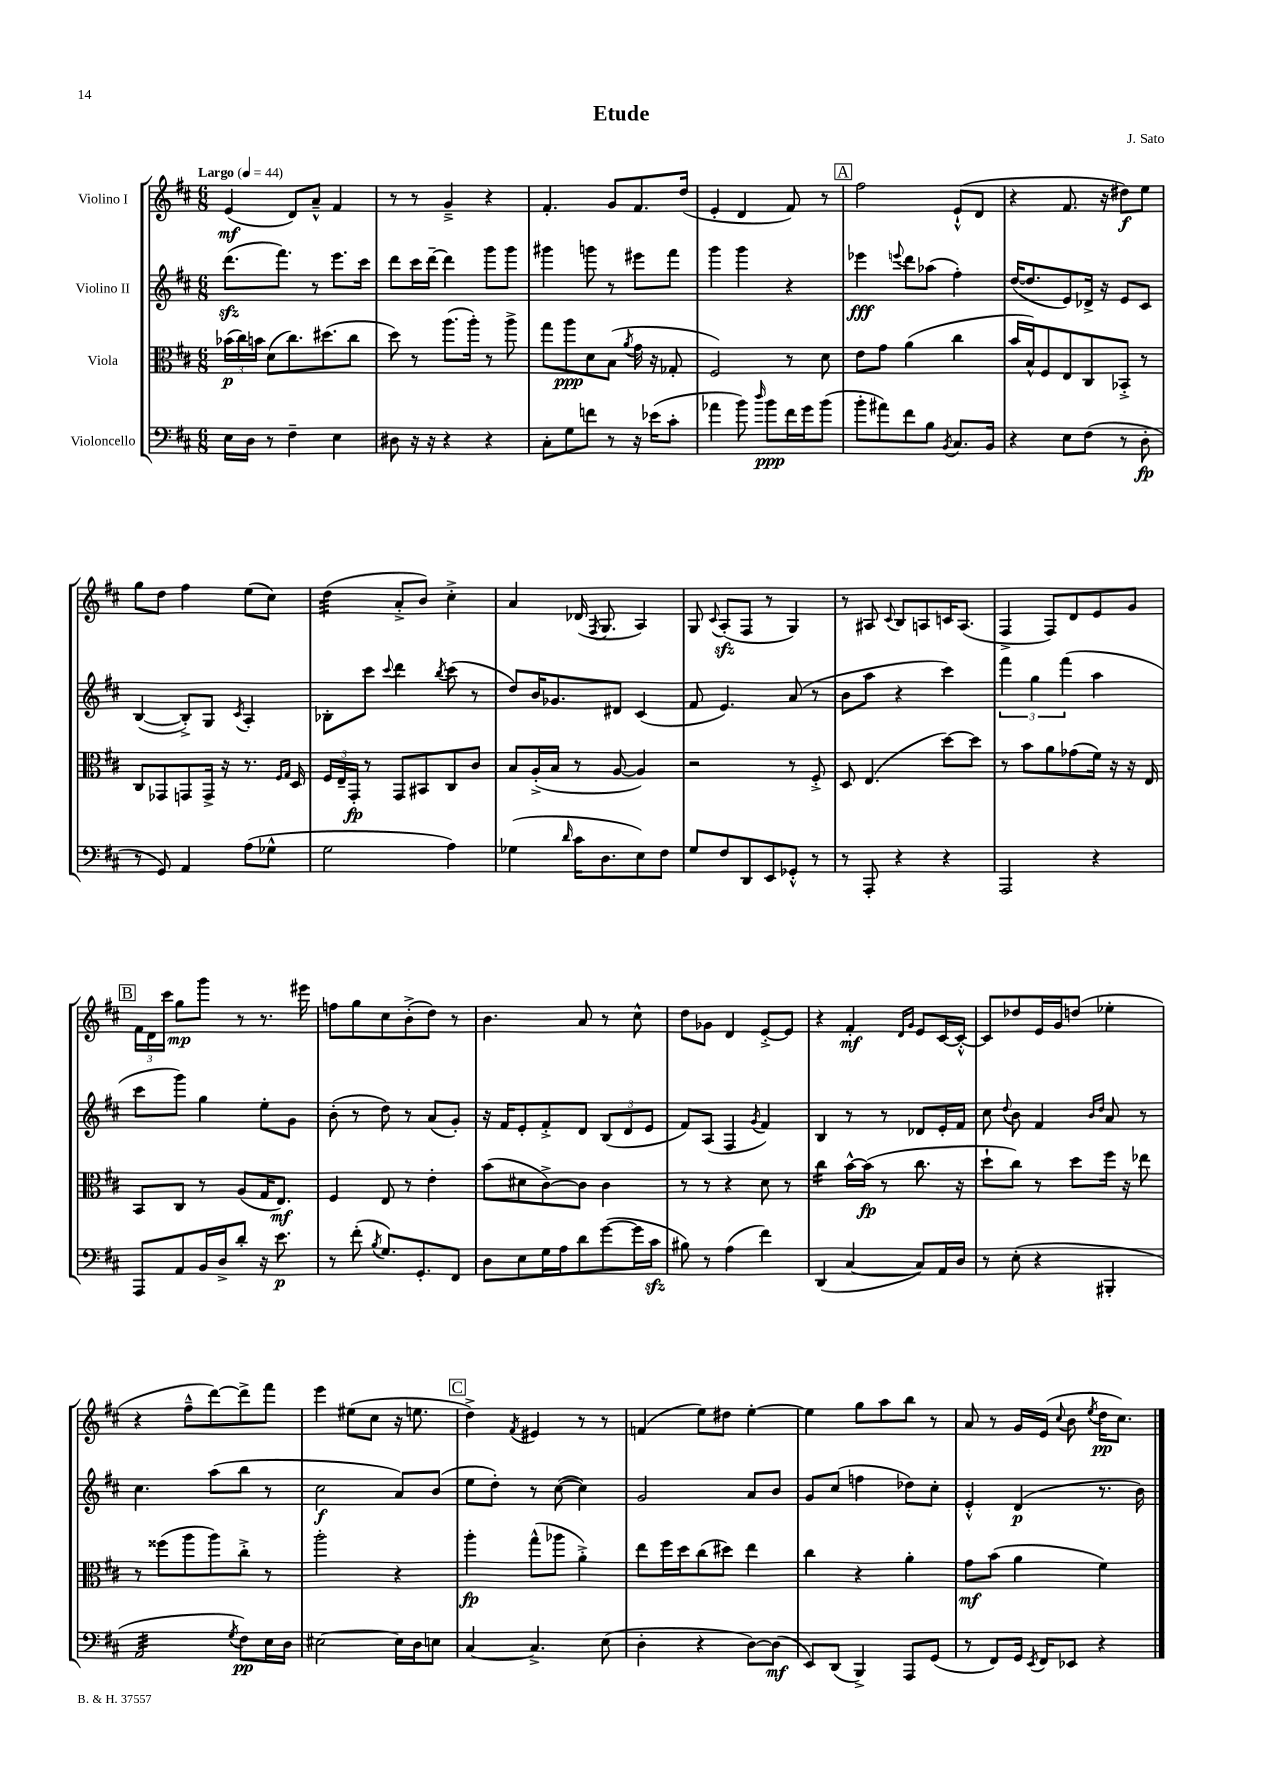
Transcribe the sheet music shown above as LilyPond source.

\header { title = "Etude" composer = "J. Sato" }
<<
\new StaffGroup <<
\new Staff = "s0" \with { instrumentName = "Violino I" } {
    \clef treble \key d \major \numericTimeSignature \time 6/8 \tempo "Largo" 4 = 44
    \autoBeamOff e'4\mf( d'8[) a'8]---^ fis'4 |
    r8 r8 g'4---> r4 |
    fis'4.-. g'8[ fis'8. d''16]( |
    e'4-. d'4 fis'8) r8 |
    \mark \markup { \box "A" } fis''2 e'8[-!-^( d'8] |
    r4 fis'8. r16 dis''8[\f) e''8] |
    g''8[ d''8] fis''4 e''8[( cis''8]) |
    d''4:32( a'8[-.-> b'8]) cis''4-.-> |
    a'4 des'16( \acciaccatura { fis8 } g8. a4) |
    g8 \appoggiatura { cis'8 } a8[-.\sfz( fis8] r8 g4) |
    r8 ais8 \appoggiatura { cis'8 } b8[ a8 c'16 a8.]( |
    fis4-> fis8[) d'8 e'8 g'8] |
    \mark \markup { \box "B" } \tuplet 3/2 { fis'16[ d'16 cis'''16] } g''8[\mp g'''8] r8 r8. eis'''16 |
    f''8[ g''8 cis''8 b'8-.->( d''8]) r8 |
    b'4. a'8 r8 cis''8-^ |
    d''8[ ges'8] d'4 e'8[~-.-> e'8] |
    r4 fis'4-.\mf \grace { d'16[ g'16] } e'8[ cis'16~ cis'16]~-.-^ |
    cis'8[ des''8 e'16 g'16 d''8]( ees''4-. |
    r4 fis''8[---^ d'''8~) d'''8-> fis'''8] |
    e'''4 eis''8[( cis''8] r16 e''8. |
    \mark \markup { \box "C" } d''4->) \acciaccatura { fis'8 } eis'4 r8 r8 |
    f'4( e''8[) dis''8] e''4~-. |
    e''4 g''8[ a''8 b''8] r8 |
    a'8 r8 g'16[ e'16]( \appoggiatura { cis''8 } b'8 \acciaccatura { e''8 } d''16[\pp cis''8.]) \bar "|." |
}
\new Staff = "s1" \with { instrumentName = "Violino II" } {
    \clef treble \key d \major \numericTimeSignature \time 6/8
    \autoBeamOff d'''8.[\sfz( fis'''8.]) r8 e'''8.[ cis'''16] |
    d'''8[ cis'''16 d'''16]~-- d'''4 g'''8[ g'''8] |
    gis'''4 g'''8 r8 eis'''8[ fis'''8] |
    g'''4 g'''4 r4 |
    \mark \markup { \box "A" } ees'''4\fff \appoggiatura { e'''8 } d'''8[ aes''8]( fis''4-.) |
    d''16[~( d''8. e'8) des'16]-> r16 e'8[ cis'8] |
    b4~( b8[-.->) g8] \acciaccatura { cis'8 } a4-. |
    bes8[-. cis'''8] \appoggiatura { cis'''8 } d'''4 \acciaccatura { b''8 } cis'''8( r8 |
    d''8[) b'16 ges'8. dis'8] cis'4( |
    fis'8 e'4.) a'8( r8 |
    b'8[ a''8] r4 cis'''4) |
    \tuplet 3/2 { fis'''4 g''4 fis'''4( } a''4 |
    \mark \markup { \box "B" } cis'''8[ g'''8]) g''4 e''8[-. g'8] |
    b'8-.( r8 d''8) r8 a'8[( g'8]-.) |
    r16 fis'16[ e'8-. fis'8-.-> d'8] \tuplet 3/2 { b8[( d'8 e'8] } |
    fis'8[) a8]( fis4 \acciaccatura { g'8 } fis'4) |
    b4 r8 r8 des'8[ e'16-. fis'16] |
    cis''8 \appoggiatura { d''8 } b'8 fis'4 \grace { b'16[ d''16] } a'8 r8 |
    cis''4. a''8[( b''8] r8 |
    cis''2\f a'8[) b'8]( |
    \mark \markup { \box "C" } e''8[ d''8]-.) r8 cis''8~( cis''4) |
    g'2 a'8[ b'8] |
    g'8[ cis''8]( f''4 des''8[) cis''8]-. |
    e'4-.-^ d'4\p( r8. b'16) \bar "|." |
}
\new Staff = "s2" \with { instrumentName = "Viola" } {
    \clef alto \key d \major \numericTimeSignature \time 6/8
    \autoBeamOff \tuplet 3/2 { bes'16[\p( cis''16) b'16] } d'8[( cis''8.) dis''8.( cis''8] |
    d''8) r8 a''8.[( a''16]-.) r8 a''8-> |
    g''8[ a''8\ppp d'8 b8]( \acciaccatura { a'8 } g'16 r16 ges8-. |
    fis2) r8 d'8 |
    \mark \markup { \box "A" } e'8[ g'8] a'4( cis''4 |
    b'16[ b16-^) fis8 e8 cis8 bes,8]-.-> r8 |
    cis8[ ges,8 g,8 g,16]-> r16 r8. \grace { fis16[ g16] } d16 |
    \tuplet 3/2 { fis16[ e16-- g,16]-.\fp } r8 g,8[ bis,8 cis8 cis'8] |
    b8[ a16-.->( b16] r8 a8~ a4) |
    r2 r8 fis8-.-> |
    d8 e4.( d''8[~) d''8] |
    r8 b'8[ a'8 ges'8( fis'16]) r16 r16 e16 |
    \mark \markup { \box "B" } b,8[ cis8] r8 a8[( g16 e8.]\mf) |
    fis4 e8 r8 e'4-. |
    b'8[( dis'8 cis'8~->) cis'8] cis'4 |
    r8 r8 r4 d'8 r8 |
    cis''4:16 b'16[~-^ b'16]\fp( r8 cis''8. r16 |
    d''8[-! cis''8]) r8 d''8[ fis''16] r16 ees''8 |
    r8 fisis''8[( a''8 a''8) cis''8]-.-> r8 |
    a''2-. r4 |
    \mark \markup { \box "C" } a''4-.\fp g''8[-^( aes''8] a'4-.->) |
    e''8[ fis''16 d''16 cis''8( dis''8]) e''4 |
    cis''4 r4 a'4-. |
    g'8[\mf b'8]( a'4 fis'4) \bar "|." |
}
\new Staff = "s3" \with { instrumentName = "Violoncello" } {
    \clef bass \key d \major \numericTimeSignature \time 6/8
    \autoBeamOff e16[ d16] r8 fis4-- e4 |
    dis8 r16 r16 r4 r4 |
    cis8[-. g8 f'8] r8 r16 ees'16[( cis'8]-. |
    aes'4 b'8) \grace { d''16 } b'8[\ppp fis'16 g'16 b'8]( |
    \mark \markup { \box "A" } b'8[-. ais'8) fis'8 b8] \acciaccatura { b,8 } cis8.[ b,16] |
    r4 e8[ fis8]( r8 d8-.\fp |
    r8 g,8) a,4 a8[( ges8]-^ |
    g2 a4) |
    ges4( \grace { d'16 } cis'16[ d8. e8) fis8] |
    g8[ fis8 d,8 e,8 ges,8]-.-^ r8 |
    r8 a,,8-. r4 r4 |
    a,,2 r4 |
    \mark \markup { \box "B" } a,,8[ a,8 b,16 d16-> d'8]-. r16 e'8.\p |
    r8 fis'8-.( \acciaccatura { b8 } g8.[) g,8.-. fis,8] |
    d8[ e8 g16 a16 d'8 g'8~( g'16 cis'16]\sfz |
    bis8) r8 a4( fis'4) |
    d,4( cis4~ cis8[) a,16 d16] |
    r8 e8-.( r4 bis,,4-. |
    a,2:32 \acciaccatura { g8 } fis8[\pp) e16 d16] |
    eis2~ eis16[ d16 e8] |
    \mark \markup { \box "C" } cis4~ cis4.-> e8( |
    d4-. r4 d8[~) d8]\mf( |
    e,8[) d,8]( b,,4->) a,,8[ g,8]( |
    r8 fis,8[) g,16] \acciaccatura { e,8 } fis,16[ ees,8] r4 \bar "|." |
}
>>
>>
\layout { \context { \Score \remove "Bar_number_engraver" } }
